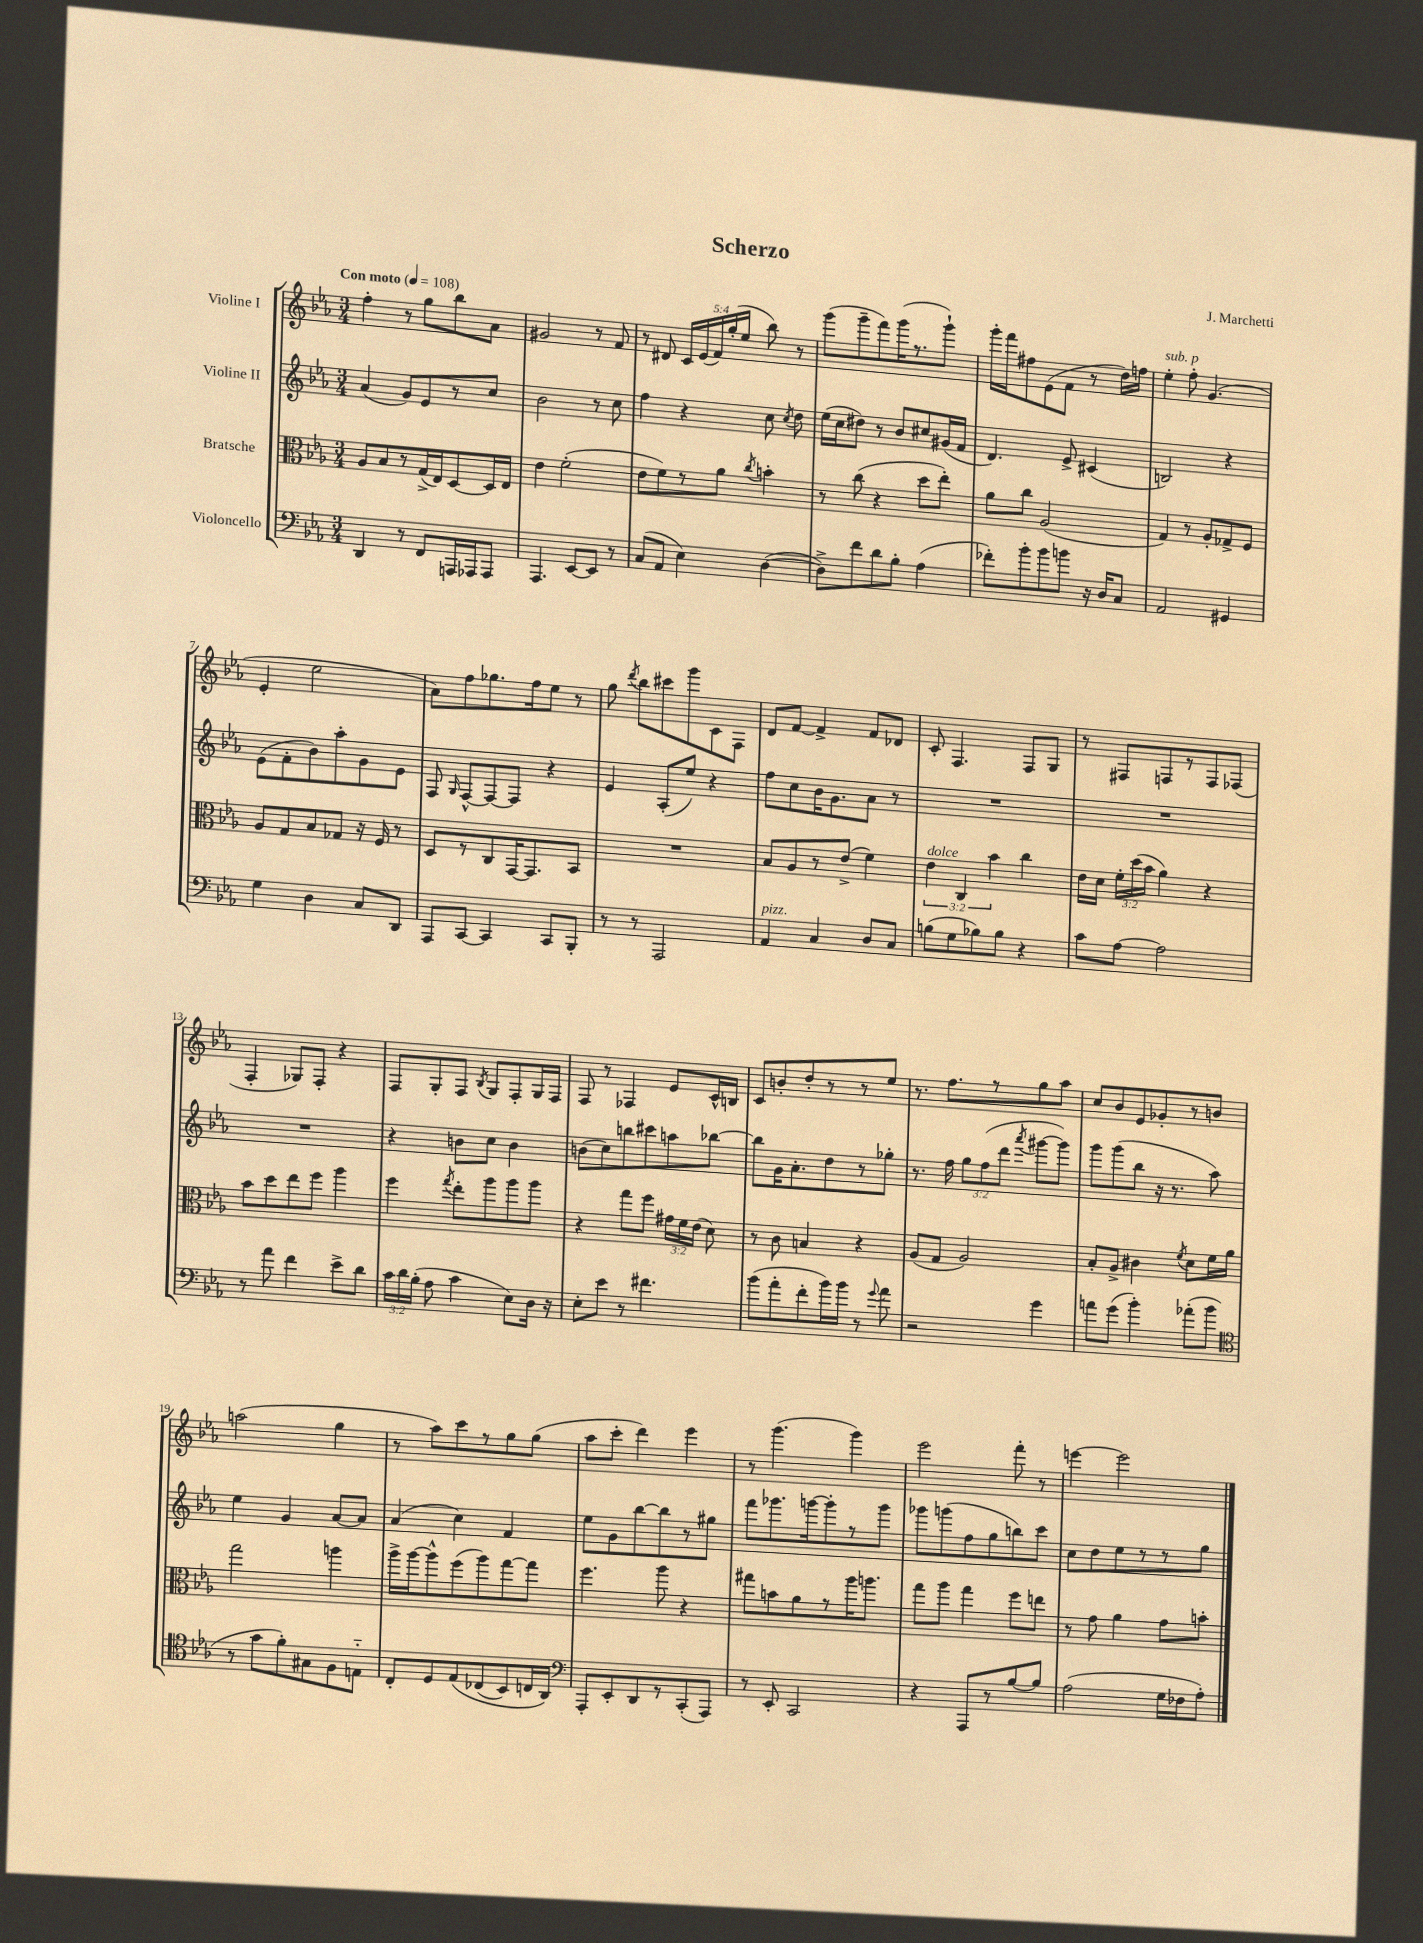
\header { title = "Scherzo" composer = "J. Marchetti" }
<<
\new StaffGroup <<
\new Staff = "s0" \with { instrumentName = "Violine I" } {
    \clef treble \key ees \major \numericTimeSignature \time 3/4 \override Staff.TupletNumber.text = #tuplet-number::calc-fraction-text \tempo "Con moto" 4 = 108
    \autoBeamOff f''4-. r8 g''8[ bes''8 aes'8] |
    gis'2 r8 f'8 |
    r8 dis'8 \tuplet 5/4 { c'16[ ees'16( f'16) g''16-.( ees''16] } bes''8) r8 |
    g'''8[( g'''8-- f'''8) g'''16( r8. g'''8]-!) |
    g'''16[-. f'''16 fis''8 ees'8( f'8] r8 d''16[) f''16] |
    ees''4-.^\markup { \italic "sub. p" } f''8-. g'4.( |
    ees'4-. ees''2 |
    aes'8[) f''8 ges''8. f''16 ees''8] r8 |
    g''8 \acciaccatura { d'''8 } bes''8[ cis'''8 g'''8 c'8 f8] |
    d'8[ f'8]~ f'4-> f'8[ des'8] |
    c'8-. f4. f8[ g8] |
    r8 fis8[ f8 r8 f8 fes8]( |
    f4-. ges8[) f8]-. r4 |
    f8[ g8-. f8] \acciaccatura { bes8 } g8[ f8-. g16 f16] |
    f8 r8 fes4 ees'8[ c'16-^ b16] |
    c'8[ b'8-. d''8-. r8 r8 ees''8] |
    r8. f''8.[ r8 g''8 aes''8] |
    c''8[ bes'8 ees'8 ges'8-. r8 b'8] |
    a''2( g''4 |
    r8 aes''8[) c'''8 r8 g''8 g''8]( |
    aes''8[ c'''8]-. d'''4) ees'''4 |
    r8 g'''4.( g'''4) |
    ees'''2 f'''8-. r8 |
    e'''4~ e'''2 \bar "|." |
}
\new Staff = "s1" \with { instrumentName = "Violine II" } {
    \clef treble \key ees \major \numericTimeSignature \time 3/4 \override Staff.TupletNumber.text = #tuplet-number::calc-fraction-text
    \autoBeamOff aes'4( g'8[) ees'8 r8 c''8] |
    bes'2 r8 c''8 |
    f''4 r4 c''8 \acciaccatura { c''8 } d''8 |
    ees''16[( c''16 dis''8]) r8 bes'8[ cis''8 gis'16( f'16] |
    d'4.) ees'8-> cis'4( |
    b2) r4 |
    ees'8[( f'8-. bes'8) aes''8-. g'8 ees'8] |
    f8 \grace { g16 } f8[~-^ f8~ f8] r4 |
    ees'4 aes8[-.( ees''8]) r4 |
    f''8[ c''8 bes'16 g'8. aes'8] r8 |
    R2. |
    R2. |
    R2. |
    r4 b'8[ c''8] b'4 |
    b'8[( c''8) b''8 cis'''8 a''8 bes''8]~ |
    bes''8[ g'16 aes'8.-. d''8 r8 ges''8]-. |
    r8. f''16 \tuplet 3/2 { g''8[ f''8( d'''8] } \acciaccatura { aes'''8 } gis'''8[~ gis'''8]) |
    g'''8[ g'''8( bes''8] r16 r8. aes''8) |
    ees''4 g'4 aes'8[~ aes'8] |
    aes'4( c''4) f'4 |
    ees''8[ g'8 bes''8~ bes''8 r8 gis''8] |
    f'''8[ ges'''8. g'''16~ g'''8-. r8 g'''8] |
    ges'''8[ g'''8( f''8 g''8 b''8) c'''8] |
    c''8[ d''8 ees''8 r8 r8 g''8] \bar "|." |
}
\new Staff = "s2" \with { instrumentName = "Bratsche" } {
    \clef alto \key ees \major \numericTimeSignature \time 3/4 \override Staff.TupletNumber.text = #tuplet-number::calc-fraction-text
    \autoBeamOff aes8[ bes8 r8 g16->( ees16) d8~ d16 ees16] |
    ees'4 f'2-.( |
    ees'8[ f'8) r8 aes'8] \acciaccatura { c''8 } b'4-. |
    r8 c''8( r4 d''8[ ees''8]-.) |
    aes'8[ c''8] aes2( |
    g4) r8 aes8[-. ges8-> f8] |
    aes8[ g8 bes8 ges8] r16 f16 r8 |
    d8[ r8 c8 g,16~ g,8. bes,8] |
    R2. |
    bes8[ aes8 r8 ees'8]->( f'4) |
    \tuplet 3/2 { ees'4^\markup { \italic "dolce" } c4 bes'4 } c''4 |
    ees'16[ d'16] \tuplet 3/2 { f'16[-. d''16( bes'16] } aes'4) r4 |
    bes'8[ d''8 ees''8 f''8] aes''4 |
    f''4 \acciaccatura { g''8 } ees''8[-. aes''8 aes''8 aes''8] |
    r4 g''8[ f''8] \tuplet 3/2 { gis'16[ f'16 ees'16]( } d'8) |
    r8 c'8 b4 r4 |
    aes8[( g8] aes2) |
    bes8[-. aes8]-> cis'4 \acciaccatura { f'8 } d'8[ f'16 aes'16] |
    g''2 a''4 |
    aes''16[-> aes''16~ aes''8-^ f''8( aes''8) g''8~ g''8] |
    f''4. aes''8 r4 |
    gis''8[ b'8 aes'8 r8 aes''16 a''8.] |
    g''8[ aes''8] g''4 f''8[ e''8] |
    r8 g'8 aes'4 g'8[ b'8]-. \bar "|." |
}
\new Staff = "s3" \with { instrumentName = "Violoncello" } {
    \clef bass \key ees \major \numericTimeSignature \time 3/4 \override Staff.TupletNumber.text = #tuplet-number::calc-fraction-text
    \autoBeamOff d,4 r8 f,8[ a,,16 aes,,16 aes,,8] |
    aes,,4. ees,8[~ ees,8] r8 |
    c8[( aes,8] ees4) d4~( |
    d8[->) f'8 d'8 bes8]-. aes4( |
    fes'8[-.) bes'8-. bes'8 b'8] r16 d16[ c8] |
    aes,2 gis,4 |
    g4 d4 c8[ d,8] |
    aes,,8[ c,8]~ c,4 c,8[ bes,,8]-. |
    r8 r8 aes,,2 |
    aes,4^\markup { \italic "pizz." } c4 d8[ c8] |
    b8[( g8 bes8) bes8] r4 |
    c'8[ aes8]~ aes2 |
    r8 aes'8 f'4 ees'8[-> d'8] |
    \tuplet 3/2 { c'16[ d'16 bes16]-.( } aes8 c'4 ees8[) d16] r16 |
    ees8[-. ees'8] r8 fis'4. |
    bes'8[( aes'8-. f'8-. bes'16) bes'16] r8 \appoggiatura { g'8 } aes'8 |
    r2 g'4 |
    a'8[ g'8]( bes'4-.) aes'8[-.( bes'8] |
    \clef tenor r8 g'8[ f'8-.) gis8 f8 e8]-_ |
    c8[-. d8 ees8\( ces8( bes,8) c16 aes,16]\) |
    \clef bass aes,,8[-. ees,8-. d,8 r8 c,8-.( aes,,8]) |
    r8 ees,8-. c,2 |
    r4 aes,,8[ r8 bes8~ bes8] |
    aes2( g16[ fes16 aes8]-.) \bar "|." |
}
>>
>>
